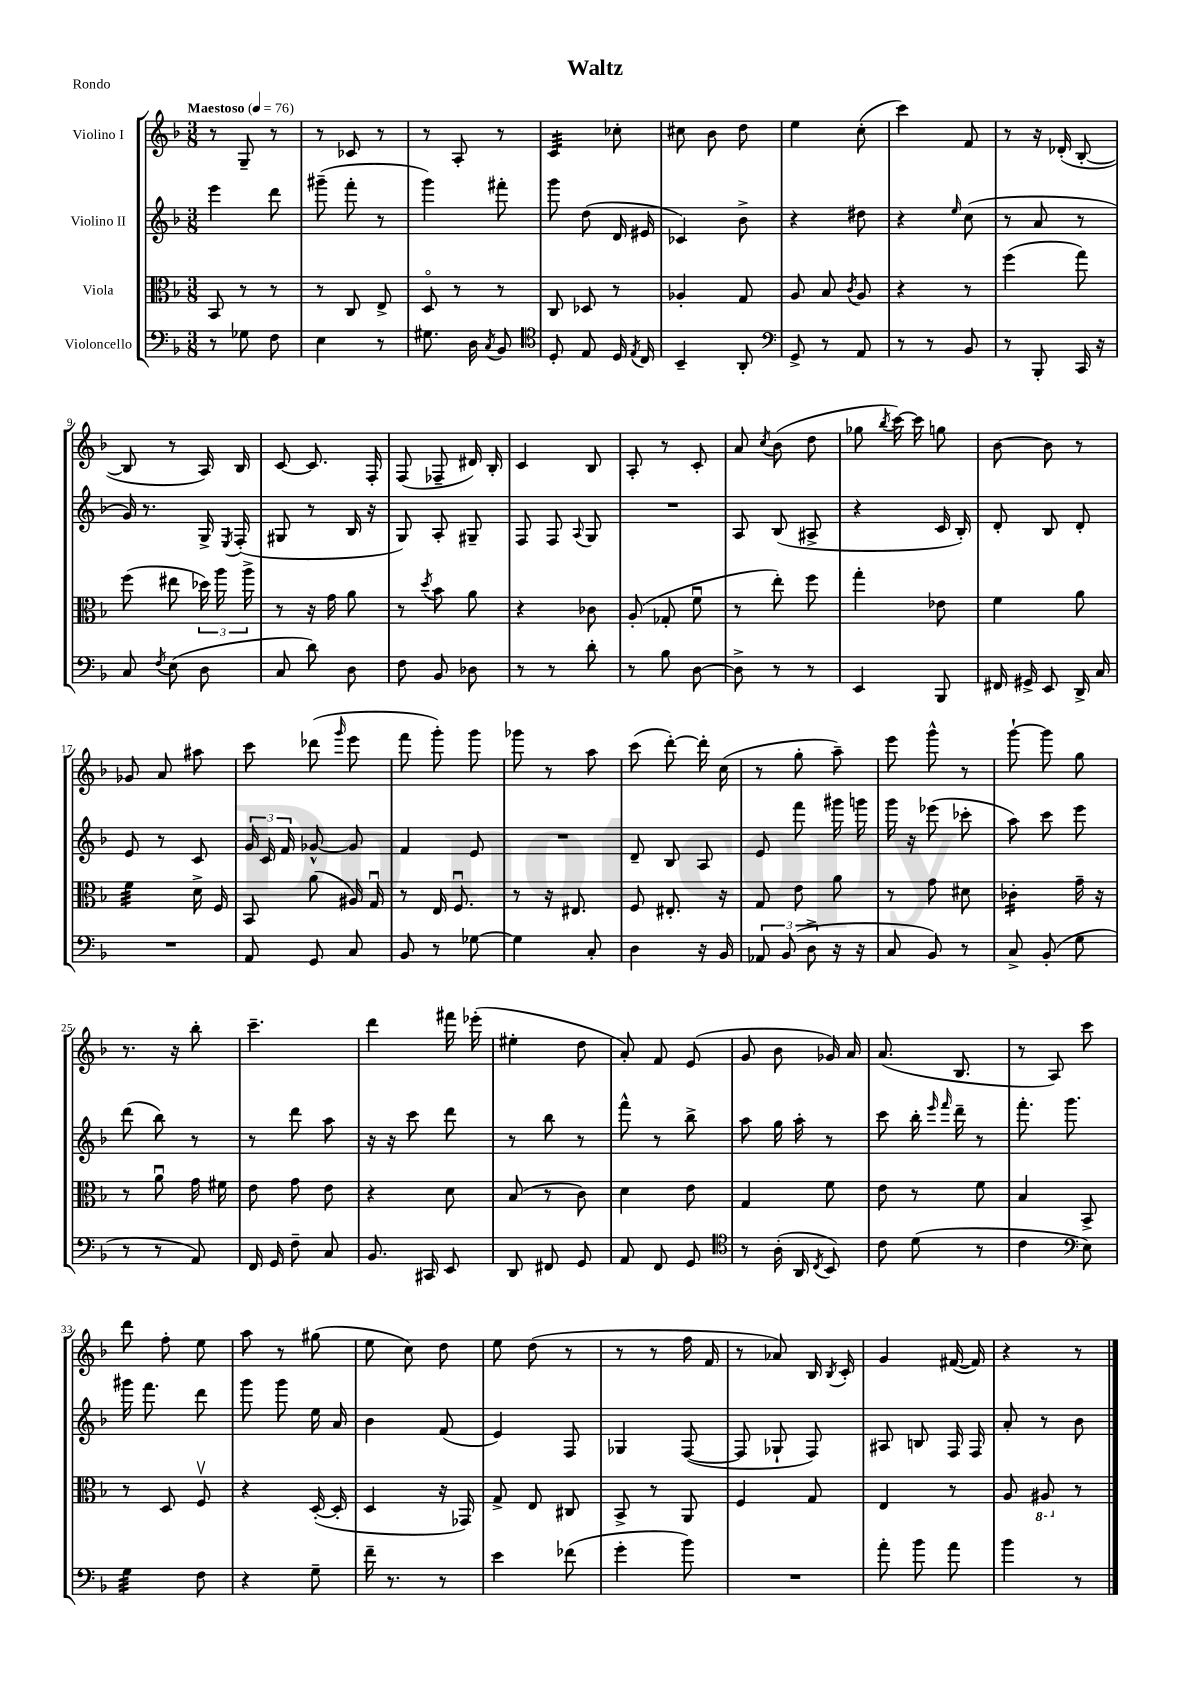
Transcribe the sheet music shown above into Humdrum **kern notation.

**kern	**kern	**kern	**kern
*staff4	*staff3	*staff2	*staff1
*clefF4	*clefC3	*clefG2	*clefG2
*k[b-]	*k[b-]	*k[b-]	*k[b-]
*M3/8	*M3/8	*M3/8	*M3/8
*MM76	*MM76	*MM76	*MM76
8r	8BB-/	4eee\	8r
8G-\	8r	.	8G~/
8F\	8r	8ddd\	8r
=	=	=	=
4E\	8r	(8ggg#~\	8r
.	8C/	8fff'\	8c-/
8r	8E^/	8r	8r
=	=	=	=
8.G#\	8Do/	4ggg\)	8r
.	8r	.	8A'/
16D\	.	.	.
8qC/	.	.	.
8BB-/	8r	8fff#'\	8r
=	=	=	=
*clefC4	*	*	*
8D'/	8C/	8ggg\	4c/
8E/	8D-/	(8dd\	.
16D/	8r	16d/	8cc-'\
8qE/	.	.	.
16C/	.	16e#/	.
=	=	=	=
4BB-~/	4A-'/	4c-/)	8cc#\
.	.	.	8b-\
8AA'/	8G/	8b-^\	8dd\
=	=	=	=
*clefF4	*	*	*
8GG^/	8A/	4r	4ee\
8r	8B-/	.	.
.	8qc/	.	.
8AA/	8A/	8dd#\	(8cc'\
=	=	=	=
8r	4r	4r	4ccc\)
8r	.	.	.
.	.	16qqee/	.
8BB-/	8r	(8cc\	8f/
=	=	=	=
8r	(4ff\	8r	8r
8BBB-'/	.	8a/	16r
.	.	.	(16d-'/
16CC/	8gg\)	8r	[8B-'/
16r	.	.	.
=	=	=	=
8C/	(8ff\	16g/)	8B-/]
.	.	8.r	.
8qF/	.	.	.
(8E\	8ee#\	.	8r
8D\	24dd-\)	16G^/	16A/)
.	24aa\	.	.
.	.	8qE/	.
.	.	(16F'/	16B-/
.	24aa^\	.	.
=	=	=	=
8C/	8r	8G#/	[8c/
8d\)	16r	8r	8.c/]
.	16g\	.	.
8D\	8a\	16B-/	.
.	.	16r	16F'/
=	=	=	=
8F\	8r	8G/)	(8F/
.	8qdd/	.	.
8BB-/	8b-\	8A'/	8F-~/
8D-\	8a\	8G#~/	16d#/)
.	.	.	16B-'/
=	=	=	=
8r	4r	8F/	4c/
8r	.	8F/	.
.	.	8qqA/	.
8d'\	8c-\	8G/	8B-/
=	=	=	=
8r	(8A'/	4.r	8A'/
8B-\	8G-'/	.	8r
[8D\	8fu\	.	8c'/
=	=	=	=
8D^\]	8r	8A/	8a/
.	.	.	8qcc/
8r	8ee'\)	(8B-/	(8b-\
8r	8ff\	8A#^/	8dd\
=	=	=	=
4EE/	4gg'\	4r	8gg-\
.	.	.	8qbb-/
.	.	.	[16ccc\)
.	.	.	16ccc\]
8BBB-/	8e-\	16c/	8gg\
.	.	16B-'/)	.
=	=	=	=
16FF#/	4f\	8d'/	[8b-\
16GG#^/	.	.	.
8EE/	.	8B-/	8b-\]
16DD^/	8a\	8d'/	8r
16C/	.	.	.
=	=	=	=
4.r	4f\	8e/	8g-/
.	.	8r	8a/
.	16d^\	8c/	8aa#\
.	16F/	.	.
=	=	=	=
8AA/	8BB-/	24g/	8ccc\
.	.	24c/	.
.	.	24f/	.
8GG/	(8a\	[8g-^^/	(8ddd-\
.	.	.	16qqggg/
8C/	16A#/)	8g-/]	8eee\
.	16Gu/	.	.
=	=	=	=
8BB-/	8r	4f/	8fff\
8r	16E/	.	8ggg'\)
.	8.Fu/	.	.
[8G-\	.	8e/	8ggg\
=	=	=	=
4G-\]	8r	4.r	8ggg-\
.	16r	.	8r
.	8.E#/	.	.
8C'/	.	.	8aa\
=	=	=	=
4D\	8F/	8d~/	(8ccc\
.	8.E#'/	8B-/	[8ddd'\)
16r	.	8A/	16ddd'\]
16BB-/	16r	.	(16cc\
=	=	=	=
12AA-/	8G/	8e/	8r
(12BB-/	.	.	.
.	8e\	8fff\	8gg'\
12D^\	.	.	.
16r	8a\	16ggg#\	8aa~\)
16r	.	16ggg\	.
=	=	=	=
8C/	8r	16ggg\	8eee\
.	.	16r	.
8BB-/)	8g\	(8eee-\	8ggg^^\
8r	8d#\	8ccc-'\	8r
=	=	=	=
8C^/	4c-'\	8aa\)	[8ggg`\
(8BB-'/	.	8ccc\	8ggg\]
8G\	16g~\	8eee\	8gg\
.	16r	.	.
=	=	=	=
8r	8r	(8ddd\	8.r
8r	8au\	8bb-\)	.
.	.	.	16r
8AA/)	16g\	8r	8bb-'\
.	16f#\	.	.
=	=	=	=
16FF/	8e\	8r	4.ccc~\
16GG/	.	.	.
8F~\	8g\	8ddd\	.
8C/	8e\	8aa\	.
=	=	=	=
8.BB-/	4r	16r	4ddd\
.	.	16r	.
.	.	8ccc\	.
16CC#/	.	.	.
8EE/	8d\	8ddd\	16fff#\
.	.	.	(16eee-'\
=	=	=	=
8DD/	(8B-/	8r	4ee#'\
8FF#/	8r	8bb-\	.
8GG/	8c\)	8r	8dd\
=	=	=	=
8AA/	4d\	8fff^^\	8a'/)
8FF/	.	8r	8f/
8GG/	8e\	8bb-^\	(8e/
=	=	=	=
*clefC4	*	*	*
8r	4G/	8aa\	8g/
(16A'\	.	16gg\	8b-\
16AA/	.	16aa'\	.
8qC/	.	.	.
8BB-/)	8f\	8r	16g-/)
.	.	.	16a/
=	=	=	=
8c\	8e\	8ccc\	(8.a/
(8d\	8r	16bb-'\	.
.	.	16qqeee/	.
.	.	16qqfff/	.
.	.	16ddd~\	8.B-/
8r	8f\	8r	.
=	=	=	=
4c\	4B-/	8.fff'\	8r
.	.	.	8A/)
.	.	8.ggg\	.
*clefF4	*	*	*
8E\)	8BB-^/	.	8ccc\
=	=	=	=
4G\	8r	16ggg#\	8ddd\
.	.	8.fff\	.
.	8D/	.	8ff'\
8F\	8Fv/	8ddd\	8ee\
=	=	=	=
4r	4r	8ggg\	8aa\
.	.	8ggg\	8r
8G~\	([16D'/	16ee\	(8gg#\
.	16D'/]	16a/	.
=	=	=	=
16f~\	4D/	4b-\	8ee\
8.r	.	.	.
.	.	.	8cc\)
8r	16r	(8f/	8dd\
.	16GG-/)	.	.
=	=	=	=
4e\	8G^/	4e/)	8ee\
.	8E/	.	(8dd\
(8f-\	8C#/	8F/	8r
=	=	=	=
4g'\	8BB-^/	4G-/	8r
.	8r	.	8r
8b-\)	8AA/	([8F/	16ff\
.	.	.	16f/
=	=	=	=
4.r	4F/	8F/]	8r
.	.	8G-`/	8a-/)
.	8G/	8F/)	16B-/
.	.	.	8qB-/
.	.	.	16c'/
=	=	=	=
8a'\	4E/	8A#/	4g/
8b-\	.	8B/	.
8a\	8r	16F/	([16f#/
.	.	16F/	16f#/])
=	=	=	=
4b-\	8A/	8a'/	4r
.	8AA#/	8r	.
8r	8r	8b-\	8r
==	==	==	==
*-	*-	*-	*-
